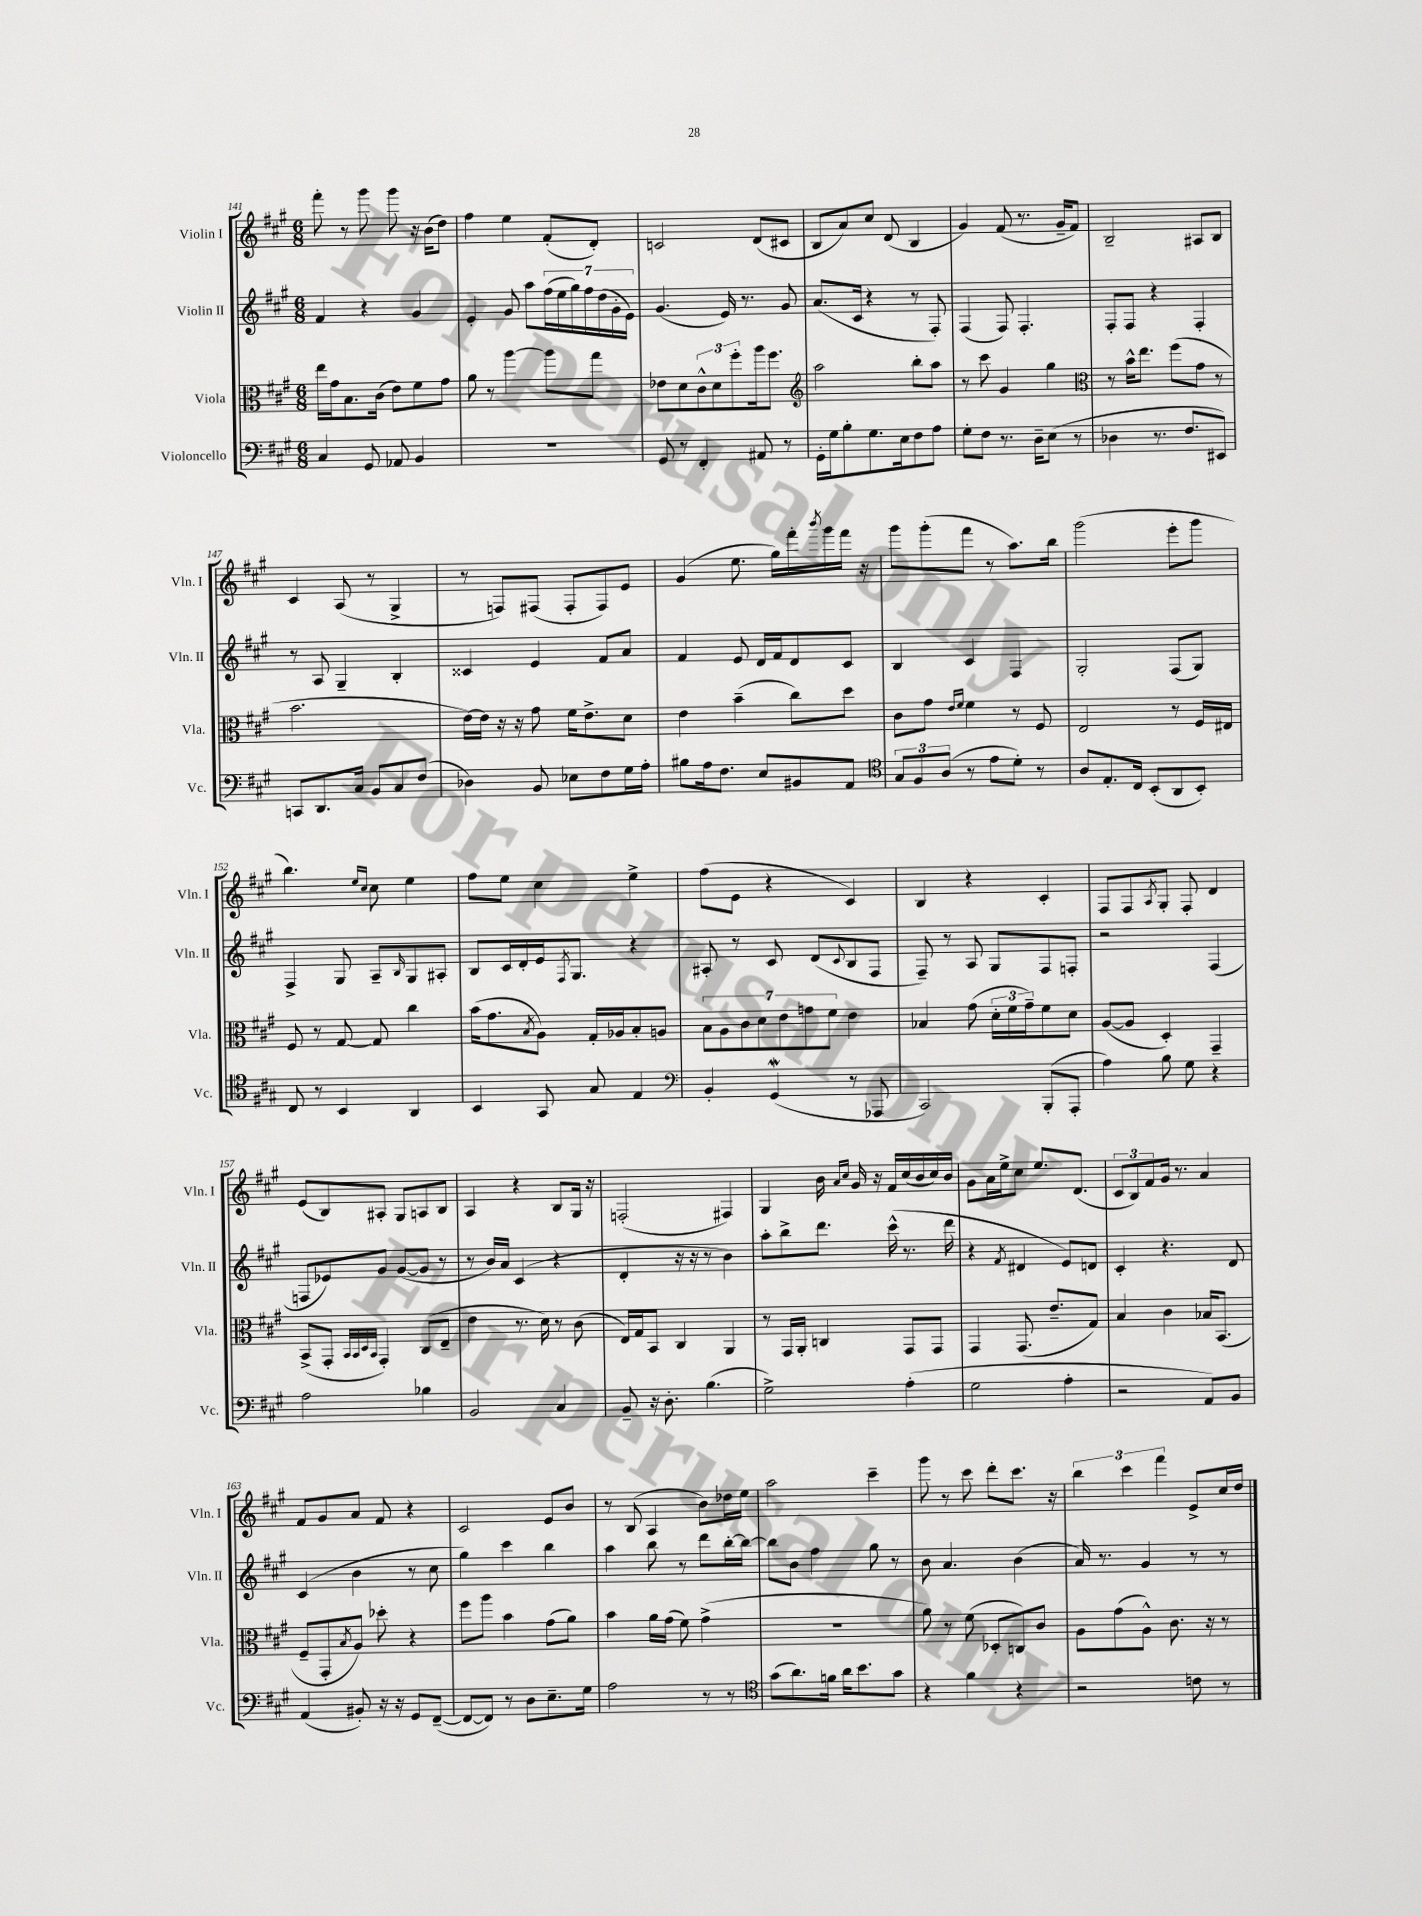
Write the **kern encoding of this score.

**kern	**kern	**kern	**kern
*staff4	*staff3	*staff2	*staff1
*clefF4	*clefC3	*clefG2	*clefG2
*k[f#c#g#]	*k[f#c#g#]	*k[f#c#g#]	*k[f#c#g#]
*M6/8	*M6/8	*M6/8	*M6/8
4C#	16ee	4f#	8fff#'
.	16g#	.	.
.	8.B	.	8r
8GG#	.	4r	8ggg#
.	(16c#	.	.
8AA-	8e)	.	8ggg#
4BB	8f#	4g#	16r
.	.	.	(16b
.	8g#	.	8dd)
=	=	=	=
2.r	8a	4e'	4ff#
.	8r	.	.
.	[4aa	8g#	4ee
.	.	8aa	.
.	8aa]	(28ff#	(8f#'
.	.	28ee	.
.	.	28gg#)	.
.	.	28ff#	.
.	8gg#	.	8d')
.	.	(28dd	.
.	.	28g#'	.
.	.	28e)	.
=	=	=	=
8GG#	8e-	(4.g#	2c
8r	8d	.	.
4FF#'	12c#^^	.	.
.	12d	.	.
.	.	16e)	.
.	12ff#'	.	.
.	.	8.r	.
8AA#	16aa	.	(8d
.	8.ff#	.	.
8r	.	8g#	8c#
=	=	=	=
*	*clefG2	*	*
16GG#'	2aa	(8.a	8B
16G#	.	.	.
8B'	.	.	8a)
.	.	16c#	.
8.G#	.	4r	8cc#
.	.	.	(8d
16E	.	.	.
8F#	8bb'	8r	4B
8A	8aa	8F#')	.
=	=	=	=
8G#'	8r	(4F#	4g#)
8F#	8ccc#	.	.
8.r	4g#	8F#)	(8f#
.	.	4.F#'	8.r
16D~	.	.	.
(8E	4gg#	.	.
.	.	.	16g#~
8r	.	.	8f#)
=	=	=	=
*	*clefC3	*	*
4D-	8r	8F#'	2B~
.	16b^^	8F#	.
.	8.ee	.	.
8.r	.	4r	.
.	(8ff#	.	.
8.F#	.	.	.
.	8g#	4F#'	8A#
8EE#)	8r	.	8B
=	=	=	=
8CC	2.b	8r	4c#
8.DD	.	8A	.
.	.	4G#~	(8A
16C#	.	.	.
8BB	.	.	8r
8C#	.	4B'	4G#^
(8F#	.	.	.
=	=	=	=
4D-)	[16e)	4c##	8r
.	16e]	.	.
.	16r	.	8F)
.	16r	.	.
8BB	8g#	4e	(8F#
8E-	16f#	.	8F#'
.	8.e^	.	.
8F#	.	8f#	8F#)
16G#	8d	8a	8e
16A'	.	.	.
=	=	=	=
8B#	4e	4f#	(4g#
16A	.	.	.
8.F#	.	.	.
.	(4b~	8e	8.ee
8E	.	16d	.
.	.	16f#	16gg#)
8BB#	8cc#)	8d	16fff#'
.	.	.	8qbbb
.	.	.	16ggg#
8AA	8dd	8c#	16fff#
.	.	.	16r
=	=	=	=
*clefC4	*	*	*
12G#	8c#	4B	8ggg#
12F#	.	.	.
.	8g#	.	(8ggg#'
(12A	.	.	.
.	16qqe	.	.
.	16qqf#	.	.
8r	4f#	4c#	8fff#
8e	.	.	8r
8d')	8r	4F#	8.aa)
8r	8F#	.	.
.	.	.	16bb
=	=	=	=
8A	2E	2G#'	(2ggg#
8.E'	.	.	.
16C#	.	.	.
(8BB'	.	.	.
8AA	8r	(8F#	8eee'
8BB')	16F#	8G#)	8ggg#
.	16E#	.	.
=	=	=	=
8C#	8F#	4F#^	4.bb)
8r	8r	.	.
4BB	[8G#	8G#	.
.	.	.	16qqee
.	.	.	16qqcc#
.	8G#]	8A~	8cc#
.	.	16qqB	.
4AA	4cc#	8G#	4ee
.	.	8A#'	.
=	=	=	=
4BB	(16b	8B	8ff#
.	8.g#	.	.
.	.	16c#	8ee
.	.	16d'	.
.	8qB	.	.
8GG#	8A)	16e	4cc#
.	.	8qF#	.
.	.	8.G#	.
8G#	16G#'	.	.
.	16A-	.	.
4E	8B'	4r	4ee^
.	8A	.	.
=	=	=	=
*clefF4	*	*	*
4BB'	14B	8A#'	(8ff#
.	14A	.	.
.	.	8r	8e
.	14c#	.	.
.	14d	.	.
(4GG#	.	8c#	4r
.	14e	.	.
.	14g	.	.
.	.	(8d	.
.	14f#	.	.
.	.	8qqc#	.
8r	4e	8B	4c#)
8AAA-	.	8F#	.
=	=	=	=
2CC#)	4B-	8F#~)	4B
.	.	8r	.
.	(8g#	8A	4r
.	24d'	8G#	.
.	24f#	.	.
.	24g#~)	.	.
(8BBB'	8f#	8F#	4c#'
8AAA'	8d	8F'	.
=	=	=	=
4A)	([8A	2r	8F#
.	8A]	.	8F#
.	.	.	8qA
8B	4D')	.	8G#'
8G#	.	.	8F#'
4r	4GG#~	(4F#	4d
=	=	=	=
2A	(8BB^	8F	(8e
.	8GG#'	8e-)	8B)
.	32qqBB	.	.
.	32qqBB	.	.
.	32qqD	.	.
.	32qqBB	.	.
.	4GG#')	8g#	8A#'
.	.	([8g#	8G#
4B-	(8C#	8g#]	8A
.	8E~	8r	8B
=	=	=	=
2BB	4e	8r	4A
.	.	16b)	.
.	.	16a	.
.	8.r	(4c#	4r
.	16d)	.	.
4C#	8r	4r	8B
.	(8c#	.	16G#
.	.	.	16r
=	=	=	=
8BB~	16E)	4d'	(2F'
.	16G#	.	.
16r	8BB	.	.
8.D'	.	.	.
.	4C#	16r	.
.	.	16r	.
(4.B	.	8r	.
.	4AA	4b)	4F#)
=	=	=	=
2G#^)	8r	8aa'	4G#
.	16GG#	8bb^	.
.	16AA'	.	.
.	4C	8.ddd	16b
.	.	.	16qqa
.	.	.	16qqcc#
.	.	.	16g#
.	.	.	16r
.	.	(16ccc#^^	16f#
(4A'	8GG#	8.r	(16cc#
.	.	.	16b
.	8GG#	.	16cc#)
.	.	16ddd	16b
=	=	=	=
2G#	4GG#	4r	8g#
.	.	.	16a
.	.	.	16ee^
.	.	8qf#	.
.	(8.GG#	4d#	8cc#
.	.	.	8.ee
.	8.e~	.	.
4A'	.	8e)	.
.	.	.	(8.d
.	8G#)	8d	.
=	=	=	=
2r	4B	4c#'	12c#
.	.	.	12B)
.	.	.	12f#
.	4c#	4.r	16g#
.	.	.	8.r
8AA)	16B-	.	4a
.	(8.BB	.	.
8BB	.	8d	.
=	=	=	=
(4AA	8F#~	(4c#	8f#
.	8GG#'	.	8g#
.	8qB	.	.
8BB#')	8A)	4b	8a
16r	8dd-'	.	8f#
16r	.	.	.
8GG#	4r	8r	4r
([8FF#~	.	8cc#	.
=	=	=	=
8FF#_	8ff#	4gg#)	2c#
8FF#])	8aa	.	.
8r	4b	4ccc#	.
8D	.	.	.
8.E~	(8g#	4bb	8e
.	8a)	.	8b
16G#	.	.	.
=	=	=	=
2A	4b	4aa	8r
.	.	.	(8B
.	16a	8bb	4A
.	(16g#	.	.
.	8f#)	8r	.
8r	(4g#^	8ddd	8b)
8r	.	[16bb'	16dd-
.	.	16bb_	16ee
=	=	=	=
*clefC4	*	*	*
(8g#	2.r	8bb]	2aa
8.a)	.	8b	.
.	.	4ff#	.
16f	.	.	.
16a	.	.	.
8.b	.	.	.
.	.	8gg#	4ccc#~
8g#	.	8r	.
=	=	=	=
4r	8a)	8b	8ggg#
.	8r	4.a	8r
4f#	(8f#	.	8ccc#
.	8D-'	.	8ddd'
4r	8C)	(4b	8.ccc#
.	8c#	.	.
.	.	.	16r
=	=	=	=
2r	8A	16a)	6bb
.	.	8.r	.
.	(8g#	.	.
.	.	.	6ccc#
.	8A^^)	4g#	.
.	.	.	6fff#
.	8.c#	.	.
8c	.	8r	8e^
.	16r	.	.
8r	8r	8r	16cc#
.	.	.	16dd
==	==	==	==
*-	*-	*-	*-
